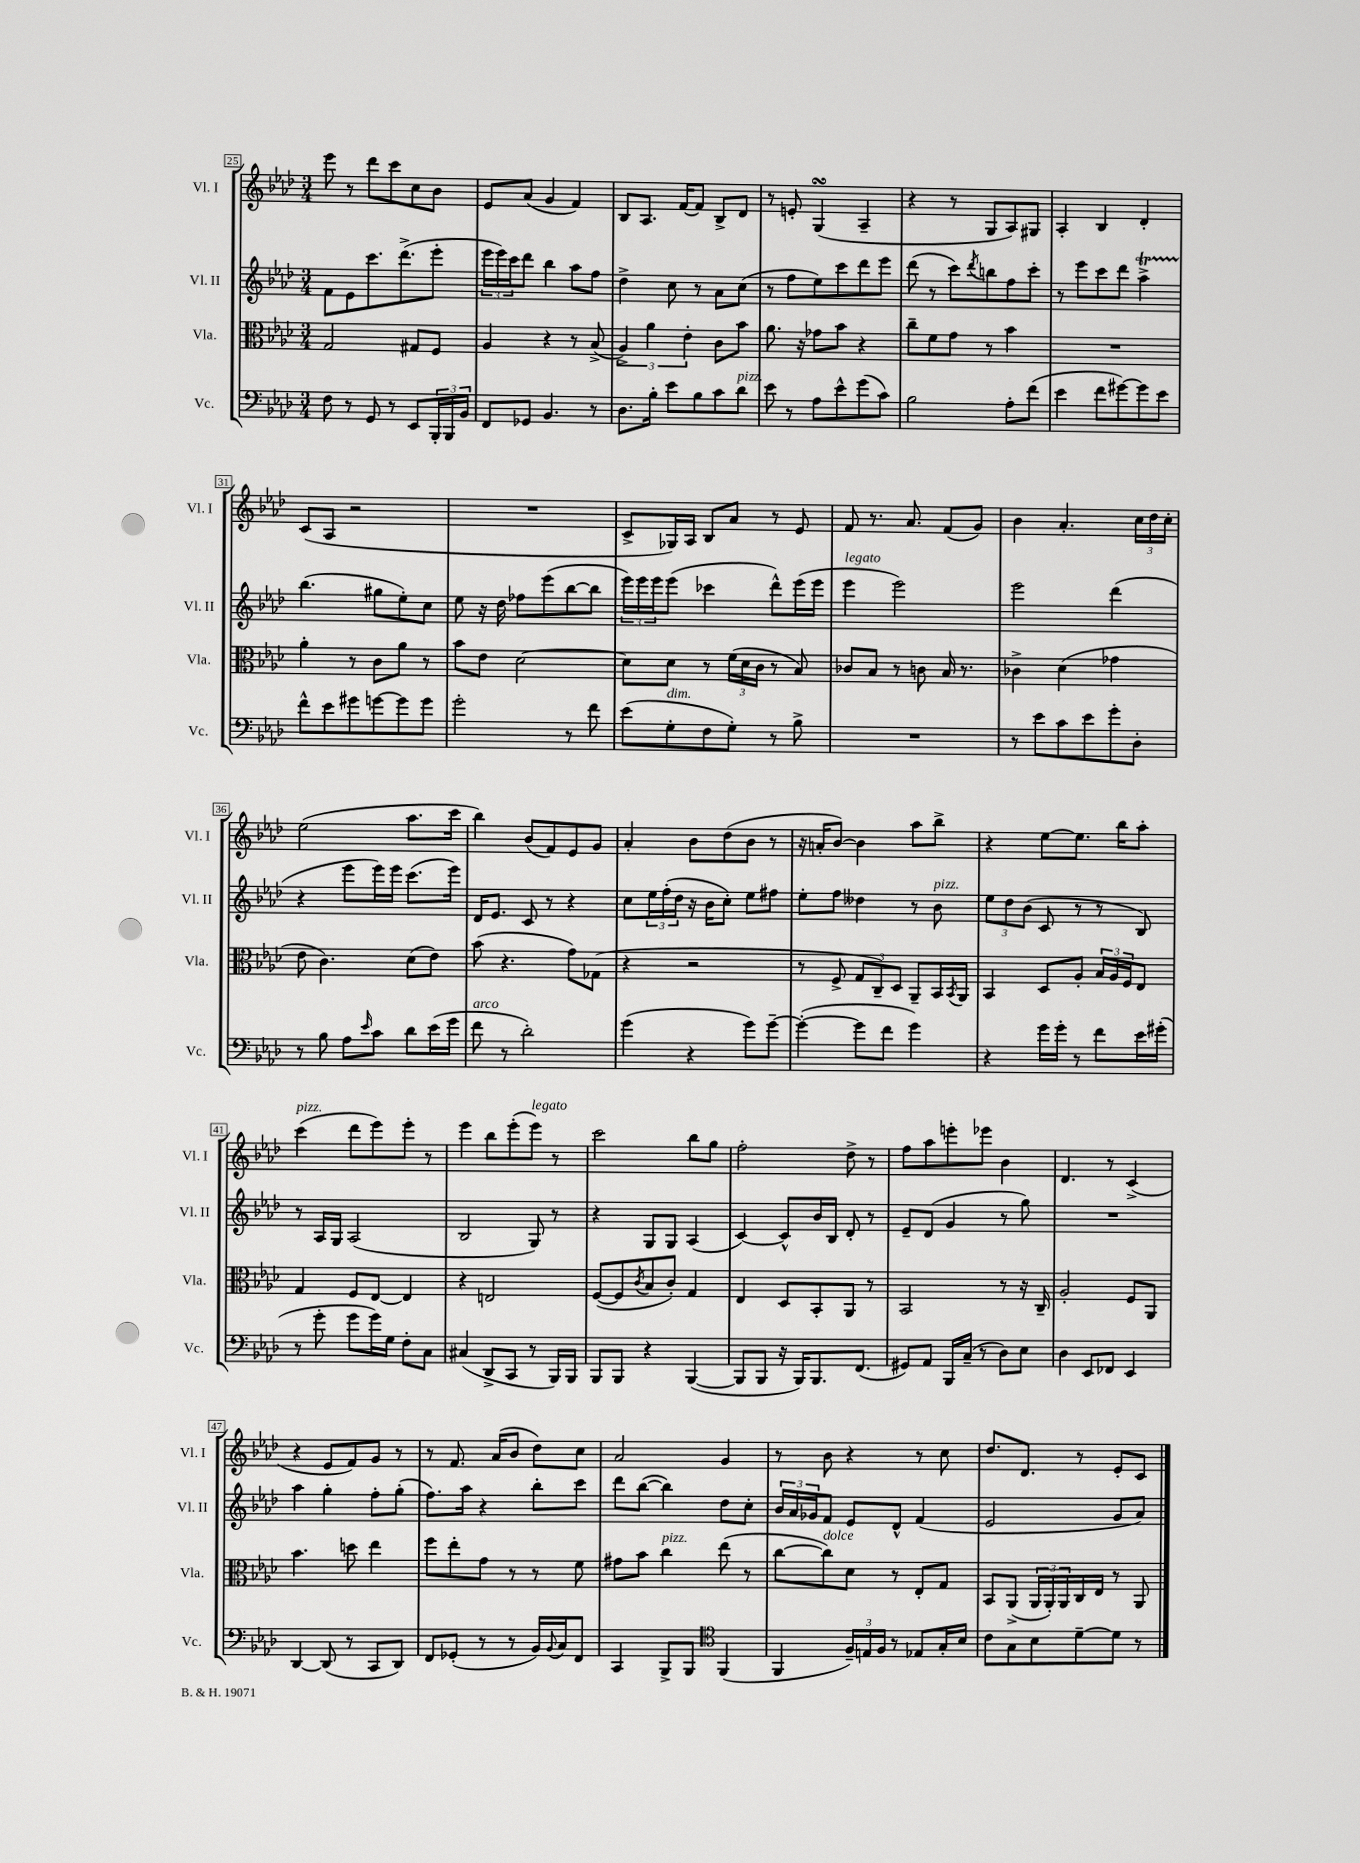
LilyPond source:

<<
\new StaffGroup <<
\new Staff = "s0" \with { instrumentName = "Vl. I" shortInstrumentName = "Vl. I" } {
    \clef treble \key aes \major \numericTimeSignature \time 3/4
    ees'''8 r8 des'''8 c'''8 c''8 bes'8 |
    ees'8 aes'8( g'4 f'4) |
    bes8 aes8. f'16~ f'8 bes8-> des'8 |
    r8 e'8-. g4\turn( aes4-- |
    r4 r8 g8 aes8) gis8 |
    aes4-. bes4 des'4-. |
    c'8( aes8 r2 |
    R2. |
    c'8-> ges16) aes16 bes8 aes'8 r8 ees'8 |
    f'8 r8. aes'8. f'8( g'8) |
    bes'4 aes'4.-. \tuplet 3/2 { c''16 des''16 c''16-. } |
    ees''2( aes''8. c'''16 |
    bes''4) bes'8( f'8) ees'8 g'8 |
    aes'4-. bes'8 des''8( bes'8 r8 |
    r16 a'16-. bes'8~) bes'4 aes''8 bes''8-> |
    r4 ees''8~ ees''8. bes''16 aes''8-. |
    c'''4^\markup { \italic "pizz." }( des'''8 ees'''8) ees'''8-. r8 |
    ees'''4 bes''8 ees'''8-.( ees'''8^\markup { \italic "legato" }) r8 |
    c'''2 bes''8 g''8 |
    f''2-. des''8-> r8 |
    f''8 aes''8 e'''8-. ees'''8 bes'4 |
    des'4. r8 c'4->( |
    r4 ees'8 f'8) g'8 r8 |
    r8 f'8. aes'16( bes'8 des''8) c''8 |
    aes'2 g'4 |
    r8 bes'8 r4 r8 c''8 |
    des''8. des'8. r8 ees'8-. c'8 \bar "|." |
}
\new Staff = "s1" \with { instrumentName = "Vl. II" shortInstrumentName = "Vl. II" } {
    \clef treble \key aes \major \numericTimeSignature \time 3/4
    f'8 ees'8 c'''8. des'''8.->( ees'''8-. |
    \tuplet 3/2 { ees'''16 ees'''16) c'''16 } des'''8 bes''4 aes''8 f''8 |
    des''4-> c''8 r8 aes'8 c''8( |
    r8 f''8 ees''8) c'''8 des'''8 ees'''8 |
    des'''8( r8 c'''8) \acciaccatura { des'''8 } b''8 f''8 c'''8-. |
    r8 ees'''8 c'''8 des'''8 aes''4->\startTrillSpan |
    bes''4.\stopTrillSpan( gis''8 ees''8-.) c''8 |
    ees''8 r16 des''16 fes''8 ees'''8( bes''8~ bes''8 |
    \tuplet 3/2 { ees'''16) ees'''16 ees'''16 } ees'''8( ces'''4 des'''8-^) ees'''16( ees'''16 |
    ees'''4^\markup { \italic "legato" } ees'''2) |
    ees'''2 des'''4( |
    r4 ees'''8 ees'''16) ees'''16 c'''8.( ees'''16) |
    des'16 ees'8. c'8 r8 r4 |
    c''8 \tuplet 3/2 { ees''16 f''16-.( des''16 } r16 bes'16 c''8-.) ees''8 fis''8 |
    ees''8-. f''8 deses''4 r8 bes'8^\markup { \italic "pizz." } |
    \tuplet 3/2 { ees''8 des''8 bes'8( } c'8 r8 r8 bes8) |
    r8 aes16 g16 aes2( |
    bes2 g8) r8 |
    r4 g8 g8 aes4( |
    c'4~) c'8-^ bes'16 bes16 des'8-. r8 |
    ees'8-- des'8( g'4 r8 g''8) |
    R2. |
    aes''4 g''4-. f''8-. g''8-.( |
    f''8.) aes''16 r4 bes''8-. c'''8 |
    des'''8 bes''8~( bes''4) des''8 c''8-. |
    \tuplet 3/2 { bes'16 aes'16 ges'16 } f'8 ees'8 des'8-^ f'4( |
    ees'2 g'8 aes'8) \bar "|." |
}
\new Staff = "s2" \with { instrumentName = "Vla." shortInstrumentName = "Vla." } {
    \clef alto \key aes \major \numericTimeSignature \time 3/4
    g2 gis8 f8 |
    aes4 r4 r8 bes8->( |
    \tuplet 3/2 { aes4->) aes'4 ees'4-. } c'8 bes'8 |
    aes'8. r16 ges'8 bes'8 r4 |
    c''8-- f'8 g'8 r8 bes'4 |
    R2. |
    aes'4-. r8 c'8 aes'8 r8 |
    bes'8 ees'8 des'2~ |
    des'8 des'8 r8 \tuplet 3/2 { f'16( des'16 c'16 } r8 bes8) |
    ces'8 bes8 r8 c'8 bes16 r8. |
    ces'4-> des'4( ges'4 |
    ees'8 c'4.) des'8( ees'8) |
    bes'8( r4. g'8) ges8( |
    r4 r2 |
    r8 f8-> \tuplet 3/2 { g8 c8--) des8 } aes,8-- bes,16 \acciaccatura { bes,8 } aes,16 |
    bes,4 des8 aes8-. \tuplet 3/2 { bes16 aes16 f16 } ees8 |
    g4 f8 ees8~ ees4 |
    r4 e2 |
    f8~( f8 \acciaccatura { c'8 } bes8 c'8-.) g4 |
    ees4 des8 bes,8-. aes,8 r8 |
    bes,2 r8 r16 c16-- |
    aes2-. f8 aes,8 |
    bes'4. d''8 ees''4 |
    f''8 ees''8-. g'8 r8 r8 f'8 |
    gis'8 bes'8 c''4^\markup { \italic "pizz." } ees''8( r8 |
    c''8~ c''8^\markup { \italic "dolce" }) des'8 r8 ees8-. g8 |
    bes,8 aes,8->( \tuplet 3/2 { aes,16 aes,16-.) aes,16 } c16 ees16 r8 aes,8 \bar "|." |
}
\new Staff = "s3" \with { instrumentName = "Vc." shortInstrumentName = "Vc." } {
    \clef bass \key aes \major \numericTimeSignature \time 3/4
    f8 r8 g,8 r8 ees,8 \tuplet 3/2 { bes,,16-. bes,,16 bes,16 } |
    f,8 ges,8 bes,4. r8 |
    des8. bes16-. ees'8 bes8 c'8 des'8^\markup { \italic "pizz." } |
    ees'8 r8 aes8 ees'8-^ g'8( c'8) |
    bes2 aes8-. f'8( |
    ees'4 f'8 gis'8~) gis'8 ees'8 |
    f'8-^ ees'8 gis'8 g'8~ g'8 g'8 |
    g'2-. r8 f'8 |
    ees'8( g8-.^\markup { \italic "dim." } f8 g8-.) r8 bes8-> |
    R2. |
    r8 ees'8 c'8 ees'8 g'8-. des8-. |
    r8 bes8 aes8 \grace { ees'16 } c'8 des'8 ees'16( g'16 |
    f'8^\markup { \italic "arco" } r8 des'2-.) |
    g'4( r4 g'8) g'8~-- |
    g'4~-.( g'8 f'8 g'4) |
    r4 g'16 g'16-. r8 f'8 ees'16 gis'16-.( |
    r8 g'8-. g'8 g'16) g16 f8-. c8 |
    cis4( des,8-> c,8 r8 bes,,16) bes,,16 |
    bes,,8 bes,,8 r4 bes,,4~( |
    bes,,8 bes,,8 r16 bes,,16) bes,,8. f,8.( |
    gis,8) aes,8 bes,,16 c16--( r8 des8) ees8 |
    des4 ees,8 fes,8 ees,4 |
    des,4~ des,8( r8 c,8 des,8) |
    f,8 ges,8-.( r8 r8 bes,16) \appoggiatura { bes,8 } c16 f,8 |
    c,4 bes,,8-> bes,,8 \clef tenor f,4( |
    f,4 \tuplet 3/2 { f16--) e16 f16 } r8 ees8 g16-. bes16 |
    c'8 g8 bes8 des'8~-- des'8 r8 \bar "|." |
}
>>
>>
\layout { \context { \Score currentBarNumber = #25 \override BarNumber.stencil = #(make-stencil-boxer 0.1 0.3 ly:text-interface::print) } }
